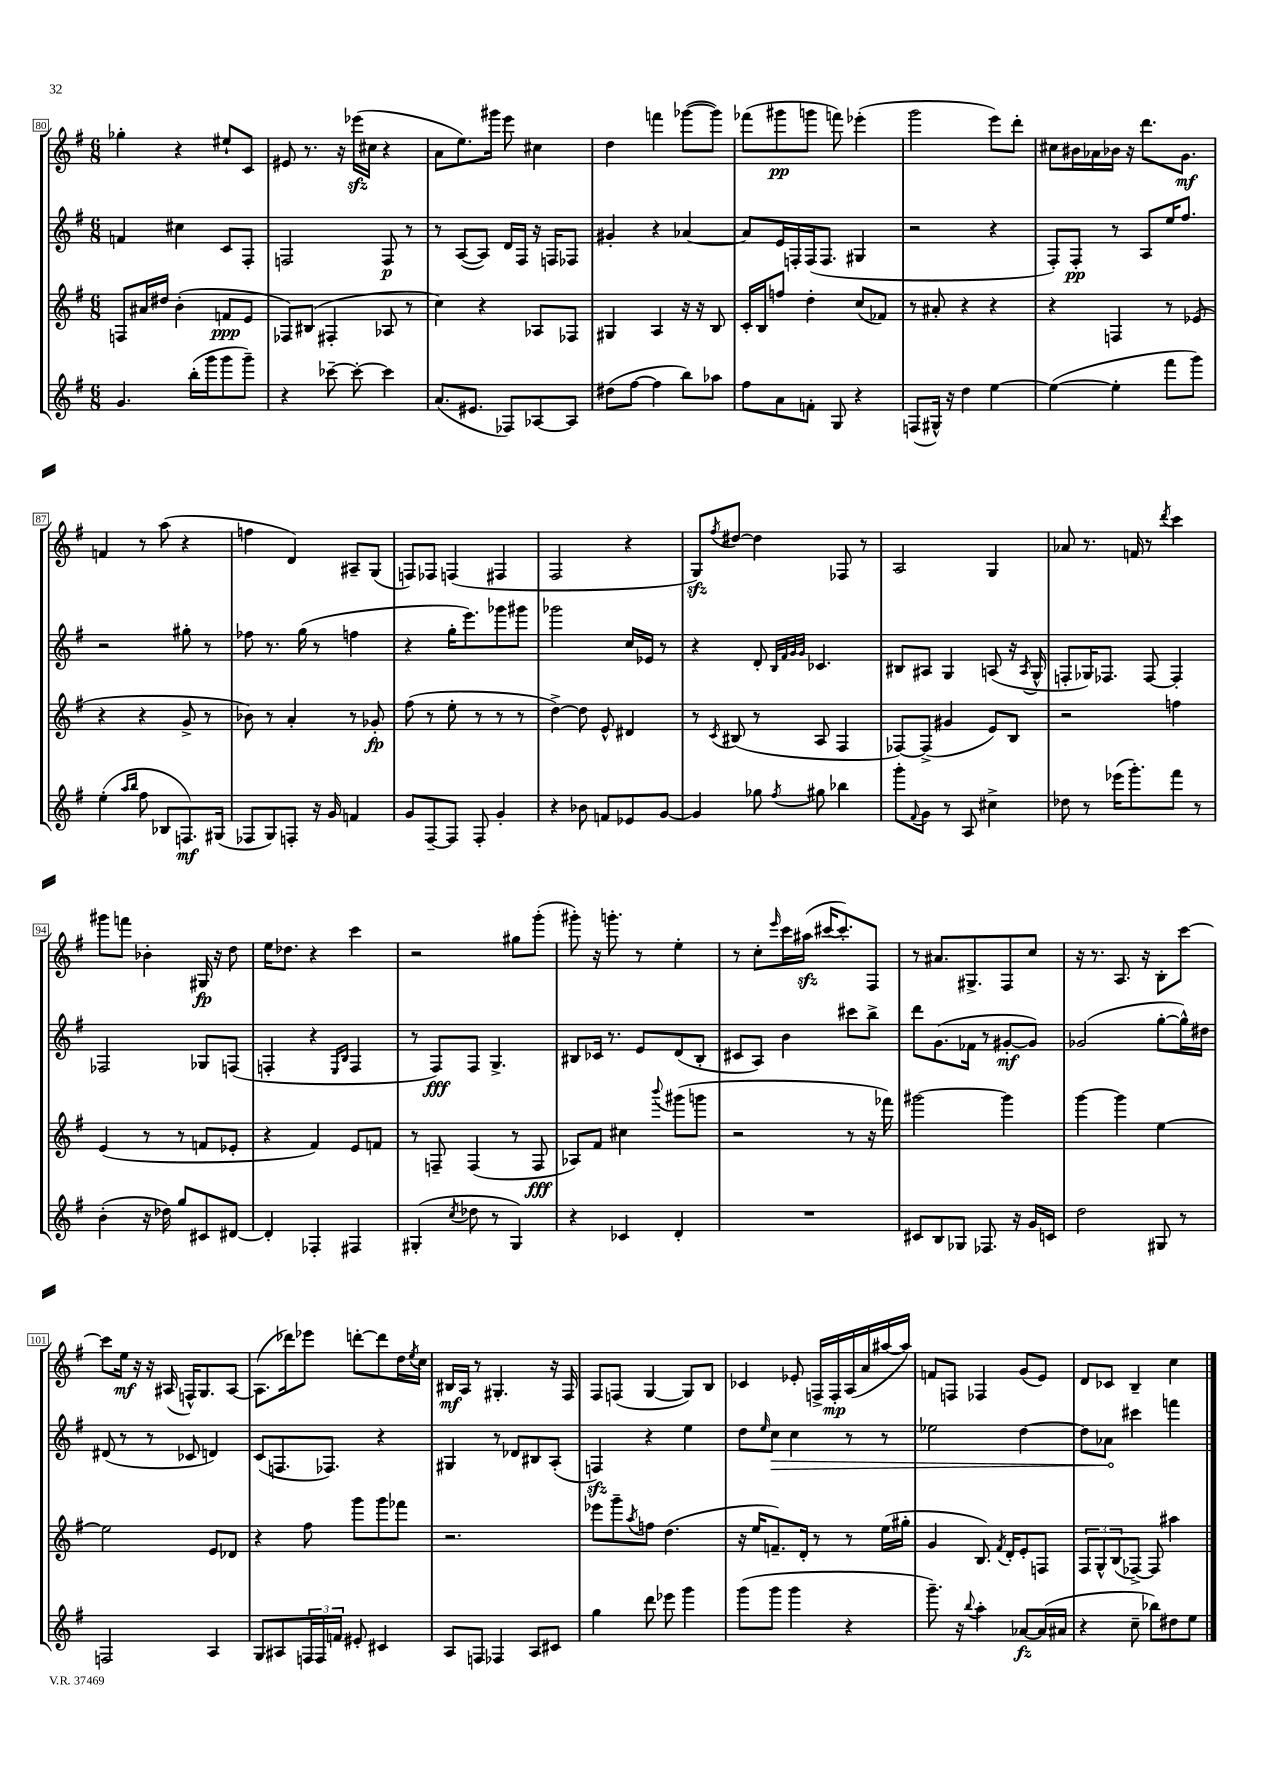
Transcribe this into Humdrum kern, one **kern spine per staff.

**kern	**dynam	**kern	**dynam	**kern	**dynam	**kern	**dynam
*part4	*part4	*part3	*part3	*part2	*part2	*part1	*part1
*staff4	*staff4	*staff3	*staff3	*staff2	*staff2	*staff1	*staff1
*clefG2	*	*clefG2	*	*clefG2	*	*clefG2	*
*k[f#]	*	*k[f#]	*	*k[f#]	*	*k[f#]	*
*M6/8	*	*M6/8	*	*M6/8	*	*M6/8	*
=80	=80	=80	=80	=80	=80	=80	=80
4.g/	.	8Fn/L	.	4fn/	.	4gg-X'\	.
.	.	16a#X/L	.	.	.	.	.
.	.	16dd#X/JJ	.	.	.	.	.
.	.	(4b'\	.	4cc#X\	.	4r	.
(16bb'\LL	.	.	.	.	.	.	.
16ggg\J	.	.	.	.	.	.	.
8ggg\	.	8fn/L	ppp	8c/L	.	8ee#X`/L	.
8ggg~\J)	.	8e/J	.	8F#'/J	.	8c/J	.
=81	=81	=81	=81	=81	=81	=81	=81
4r	.	8F-X/L)	.	2Fn/	.	8e#X/	.
.	.	(8B#X/J	.	.	.	8.r	.
[8ccc-X~\	.	4F#X'/	.	.	.	.	.
.	.	.	.	.	.	16r	.
8ccc-'\_	.	.	.	.	.	(16eee-Xzz\LL	.
.	.	.	.	.	.	16cc#X\JJ	.
4ccc-\]	.	8A-X/	.	8F/	p	4r	.
.	.	8r	.	8r	.	.	.
=82	=82	=82	=82	=82	=82	=82	=82
(8.a/L	.	4cc\)	.	8r	.	8a\L	.
.	.	.	.	([8A/L	.	8.ee\)	.
8.e#X/J	.	.	.	.	.	.	.
.	.	4r	.	8A/J])	.	.	.
.	.	.	.	.	.	16ggg#X\Jk	.
8F-X/L)	.	.	.	16d/LL	.	8eee\	.
.	.	.	.	16F#/JJ	.	.	.
[8A-X/	.	8A-X/L	.	16r	.	4cc#X\	.
.	.	.	.	16Fn/KL	.	.	.
8A-/J]	.	8F-X/J	.	8F-X/J	.	.	.
=83	=83	=83	=83	=83	=83	=83	=83
(8dd#X\L	.	4G#X/	.	4g#X'/	.	4dd\	.
[8ff#\J	.	.	.	.	.	.	.
4ff#\]	.	4A/	.	4r	.	4fffn\	.
8bb\L)	.	16r	.	[4a-X/	.	([8ggg-X\L	.
.	.	16r	.	.	.	.	.
8aa-X\J	.	8B/	.	.	.	8ggg-\J])	.
=84	=84	=84	=84	=84	=84	=84	=84
8ff#\L	.	16c'/LL	.	8a-/L]	.	(8fff-X\L	.
.	.	16B/J	.	.	.	.	.
8a\	.	8ffn/J	.	16e/L	.	8ggg#X\	pp
.	.	.	.	16Fn'/	.	.	.
8fn'\J	.	4dd'\	.	(16F/J	.	8gggn\J	.
.	.	.	.	8.F/J	.	.	.
8G/	.	.	.	.	.	8fffn\)	.
4r	.	(8cc/L	.	4G#X/	.	(4eee-X'\	.
.	.	8f-X/J)	.	.	.	.	.
=85	=85	=85	=85	=85	=85	=85	=85
(8Fn/L	.	8r	.	2r	.	2ggg\	.
16G#X^^/Jk)	.	8a#X'/	.	.	.	.	.
16r	.	.	.	.	.	.	.
4dd\	.	4r	.	.	.	.	.
[4ee\	.	4r	.	4r	.	8eee\L)	.
.	.	.	.	.	.	8ddd'\J	.
=86	=86	=86	=86	=86	=86	=86	=86
(4ee\_	.	4r	.	8F#'/L)	.	8cc#X\L	.
.	.	.	.	8F#'/J	pp	16b#X\L	.
.	.	.	.	.	.	16a-X\	.
4ee'\]	.	4Fn/	.	8r	.	16b-X\JJ	.
.	.	.	.	.	.	16r	.
.	.	.	.	8A/L	.	8.ddd\L	.
8fff#\L	.	8r	.	16ee/K	.	.	.
.	.	.	.	8.ff#/J	.	8.g\J	mf
8ggg\J)	.	(8e-X/	.	.	.	.	.
!!LO:LB:g=z
=87	=87	=87	=87	=87	=87	=87	=87
(4ee'\	.	4r	.	2r	.	4fn/	.
16qqaa/LL	.	.	.	.	.	.	.
16qqbb/JJ	.	.	.	.	.	.	.
8ff#\	.	4r	.	.	.	8r	.
8B-X/L	.	.	.	.	.	(8aa\	.
8.Fn/)	mf	8g^/	.	8gg#X'\	.	4r	.
.	.	8r	.	8r	.	.	.
(16G#X/Jk	.	.	.	.	.	.	.
=88	=88	=88	=88	=88	=88	=88	=88
8F-X/L	.	8b-X\)	.	8ff-X\	.	4ffn\	.
8G/)	.	8r	.	8.r	.	.	.
8Fn'/J	.	4a'/	.	.	.	4d/)	.
.	.	.	.	(16gg\	.	.	.
16r	.	.	.	8r	.	.	.
16g/	.	.	.	.	.	.	.
4fn/	.	8r	.	4ffn\	.	8A#X~/L	.
.	.	8g-X'/	fp	.	.	(8G/J	.
=89	=89	=89	=89	=89	=89	=89	=89
8g/L	.	(8ff#\	.	4r	.	8Fn/L)	.
[8F#~/	.	8r	.	.	.	8F-X/J	.
8F#/J]	.	8ee'\	.	16gg'\KL	.	(4Fn/	.
.	.	.	.	8.eee\)	.	.	.
8F#'/	.	8r	.	.	.	.	.
4g'/	.	8r	.	8ggg-X\	.	4F#X/	.
.	.	8r	.	8ggg#X\J	.	.	.
=90	=90	=90	=90	=90	=90	=90	=90
4r	.	[4dd^\)	.	2ggg-X\	.	2F#/	.
8b-X\	.	8dd\]	.	.	.	.	.
8fn/L	.	8e^^/	.	.	.	.	.
8e-X/	.	4d#X/	.	16cc/LL	.	4r	.
.	.	.	.	16e-X/JJ	.	.	.
[8g/J	.	.	.	8r	.	.	.
=91	=91	=91	=91	=91	=91	=91	=91
4g/]	.	8r	.	4r	.	8Gzz/L)	.
.	.	8qc/	.	.	.	8qff#/	.
.	.	(8B#X/	.	.	.	[8dd#X/J	.
8gg-X\	.	8r	.	8d'/	.	4dd#\]	.
.	.	.	.	32qqB/LLL	.	.	.
.	.	.	.	32qqf#/	.	.	.
.	.	.	.	32qqg/	.	.	.
8qff#/	.	.	.	32qqg/JJJ	.	.	.
8gg#X\	.	8A/	.	4.c-X/	.	.	.
4bb-X\	.	4F#/	.	.	.	8F-X/	.
.	.	.	.	.	.	8r	.
=92	=92	=92	=92	=92	=92	=92	=92
8ggg'\L	.	[8F-X/L)	.	8B#X/L	.	2A/	.
8qqf#/	.	.	.	.	.	.	.
8g\J	.	(8F-^/J]	.	8A#X/J	.	.	.
8r	.	4g#X/	.	4G/	.	.	.
8A/	.	.	.	.	.	.	.
4cc#X^\	.	8e/L)	.	(8An/	.	4G/	.
.	.	8B/J	.	16r	.	.	.
.	.	.	.	8qA/	.	.	.
.	.	.	.	16G^^/	.	.	.
=93	=93	=93	=93	=93	=93	=93	=93
8dd-X\	.	2r	.	8Fn'/L	.	8a-X/	.
8r	.	.	.	16G-X/K)	.	8.r	.
.	.	.	.	8.F-X/J	.	.	.
(16eee-X\KL	.	.	.	.	.	.	.
8.ggg'\)	.	.	.	.	.	16fn/	.
.	.	.	.	[8F-/	.	8r	.
.	.	.	.	.	.	8qddd/	.
8fff#\J	.	4ffn\	.	4F-'/]	.	4ccc\	.
8r	.	.	.	.	.	.	.
!!LO:LB:g=z
=94	=94	=94	=94	=94	=94	=94	=94
(4b'\	.	(4e/	.	2F-X/	.	8ggg#X\L	.
.	.	.	.	.	.	8fffn\J	.
16r	.	8r	.	.	.	4b-X'\	.
16dd-X\)	.	.	.	.	.	.	.
8gg/L	.	8r	.	.	.	.	.
8c#X/	.	8fn/L	.	8G-X/L	.	16G#X/	fp
.	.	.	.	.	.	16r	.
[8d#X/J	.	8e-X'/J	.	(8Fn/J	.	8dd\	.
=95	=95	=95	=95	=95	=95	=95	=95
4d#'/]	.	4r	.	4Fn'/	.	16ee\KL	.
.	.	.	.	.	.	8.dd-X\J	.
4F-X'/	.	4f#/)	.	4r	.	4r	.
.	.	.	.	16qqE/LL	.	.	.
.	.	.	.	16qqB/JJ	.	.	.
4F#X/	.	8e/L	.	4F/	.	4ccc\	.
.	.	8fn/J	.	.	.	.	.
=96	=96	=96	=96	=96	=96	=96	=96
(4G#X'/	.	8r	.	8r	.	2r	.
.	.	8Fn~/	.	8F#/L)	fff	.	.
8qcc/	.	.	.	.	.	.	.
8dd-X\	.	(4F/	.	8F#/J	.	.	.
8r	.	.	.	4.G^/	.	.	.
4G#/)	.	8r	.	.	.	8gg#X\L	.
.	.	8F/	fff	.	.	(8ggg'\J	.
=97	=97	=97	=97	=97	=97	=97	=97
4r	.	8A-X/L)	.	8B#X/L	.	8ggg#X'\)	.
.	.	8f#/J	.	16c-X/Jk	.	16r	.
.	.	.	.	8.r	.	8.gggn'\	.
4c-X/	.	4cc#X\	.	.	.	.	.
.	.	.	.	8e/L	.	8r	.
.	.	8qqbbb/	.	.	.	.	.
4d'/	.	(8ggg#X\L	.	(8d/	.	4ee'\	.
.	.	8gggn\J	.	8B#'/J	.	.	.
=98	=98	=98	=98	=98	=98	=98	=98
2.r	.	2r	.	8c#X/L	.	8r	.
.	.	.	.	8A/J)	.	8cc'\L	.
.	.	.	.	.	.	16qqeee/	.
.	.	.	.	4b\	.	16ccc\L	.
.	.	.	.	.	.	(16aa#Xzz\JJ	.
.	.	.	.	.	.	[16ccc#X/KL	.
.	.	.	.	.	.	8.ccc#'/])	.
.	.	8r	.	8ccc#X\L	.	.	.
.	.	16r	.	8bb^\J	.	8F#/J	.
.	.	16fff-X\)	.	.	.	.	.
=99	=99	=99	=99	=99	=99	=99	=99
8c#X/L	.	[2ggg#X\	.	8ddd\L	.	8r	.
8B/	.	.	.	(8.g\	.	8.a#X/L	.
8G-X/J	.	.	.	.	.	.	.
.	.	.	.	16f-X\Jk	.	8.G#X^/	.
8.F-X/	.	.	.	8r	.	.	.
.	.	4ggg#\]	.	[8g#X'/L	mf	8F#/	.
16r	.	.	.	.	.	.	.
16g/LL	.	.	.	8g#/J])	.	8cc/J	.
16cn/JJ	.	.	.	.	.	.	.
=100	=100	=100	=100	=100	=100	=100	=100
2dd\	.	[4ggg\	.	(2g-X/	.	16r	.
.	.	.	.	.	.	8.r	.
.	.	4ggg\]	.	.	.	8.A/	.
.	.	.	.	.	.	16r	.
8G#X/	.	[4ee\	.	[8gg'\L	.	8B'\L	.
8r	.	.	.	16gg^^\L])	.	[8ccc\J	.
.	.	.	.	16dd#X\JJ	.	.	.
!!LO:LB:g=z
=101	=101	=101	=101	=101	=101	=101	=101
2Fn/	.	2ee\]	.	(8d#X/	.	8ccc\L]	.
.	.	.	.	8r	.	16ee\Jk	mf
.	.	.	.	.	.	16r	.
.	.	.	.	8r	.	16r	.
.	.	.	.	.	.	(16A#X/	.
.	.	.	.	8c-X/	.	16Fn^^/KL)	.
.	.	.	.	.	.	8.G/	.
4A/	.	8e/L	.	4dn/)	.	.	.
.	.	8d-X/J	.	.	.	[8A#/J	.
=102	=102	=102	=102	=102	=102	=102	=102
8G/L	.	4r	.	(8c/L	.	(8.A#\L]	.
8A#X/	.	.	.	8.Fn/	.	.	.
.	.	.	.	.	.	16ddd-X\k)	.
24Fn/L	.	8ff#\	.	.	.	8eee-X\J	.
24F/	.	.	.	.	.	.	.
.	.	.	.	8.F-X/J)	.	.	.
24fn/JJ	.	.	.	.	.	.	.
8e#X'/	.	8ggg\L	.	.	.	[8dddn'\L	.
4c#X/	.	8ggg\	.	4r	.	8ddd\]	.
.	.	8fff-X\J	.	.	.	16dd\L	.
.	.	.	.	.	.	8qee/	.
.	.	.	.	.	.	16cc\JJ	.
=103	=103	=103	=103	=103	=103	=103	=103
8A/L	.	2.r	.	4G#X/	.	16B#X/LL	mf
.	.	.	.	.	.	16A/JJ	.
8Fn/J	.	.	.	.	.	8r	.
4F-X/	.	.	.	8r	.	4.G#X'/	.
.	.	.	.	8d-X/L	.	.	.
8A/L	.	.	.	8B#X/	.	.	.
8c#X/J	.	.	.	(8A'/J	.	16r	.
.	.	.	.	.	.	16F#/	.
=104	=104	=104	=104	=104	=104	=104	=104
4gg\	.	8eee-X\L	.	4Fnzz/)	.	8F#/L	.
.	.	8ggg~\	.	.	.	(8Fn/J	.
.	.	8qaa/	.	.	.	.	.
8ddd\	.	8ffn\J	.	4r	.	[4G/	.
8eee-X\	.	(4.dd\	.	.	.	.	.
4ggg\	.	.	.	4ee\	.	8G/L])	.
.	.	.	.	.	.	8B/J	.
=105	=105	=105	=105	=105	=105	=105	=105
(8ggg\L	.	16r	.	8dd\L	.	4c-X/	.
.	.	16ee/KL	.	.	.	.	.
.	.	.	.	16qqee/	.	.	.
!	!	!	!	!	!LO:HP:b	!	!
8ggg\J	.	8.fn~/)	.	8cc\J	>	.	.
4ggg\	.	.	.	4cc\	.	8e-X'/	.
.	.	16d'/Jk	.	.	.	.	.
.	.	8r	.	.	.	16Fn^/LL	.
.	.	.	.	.	.	16F'/	mp
4r	.	8r	.	8r	.	(16A/	.
.	.	.	.	.	.	16a/	.
.	.	(16ee\LL	.	8r	.	[16aa#X/	.
.	.	16gg#X'\JJ	.	.	.	16aa#/JJ])	.
=106	=106	=106	=106	=106	=106	=106	=106
8.ggg~\)	.	4g/	.	2ee-X\	.	8fn/L	.
.	.	.	.	.	.	8Fn/J	.
16r	.	.	.	.	.	.	.
8qqbb/	.	.	.	.	.	.	.
4aa'\	.	8.B/)	.	.	.	4F-X/	.
.	.	8qf#/	.	.	.	.	.
.	.	16d'/KL	.	.	.	.	.
[8a-X/L	fz	8e'/	.	[4dd\	.	(8g/L	.
(16a-/L]	.	8Fn/J	.	.	.	8e/J)	.
16a#X/JJ	.	.	.	.	.	.	.
=107	=107	=107	=107	=107	=107	=107	=107
4r	.	12F#/L	.	8dd\L]	.	8d/L	.
.	.	12G^^/	.	.	.	.	.
.	.	.	.	8a-X\J	.	8c-X/J	.
.	.	(12B/	.	.	.	.	.
8cc~\	.	[8F-X^/J)	.	4ccc#X\	]	4B~/	.
8bb-X\L)	.	8F-/]	.	.	.	.	.
8dd#X\	.	4aa#X\	.	4fffn\	.	4cc\	.
8ee\J	.	.	.	.	.	.	.
==	==	==	==	==	==	==	==
*-	*-	*-	*-	*-	*-	*-	*-
